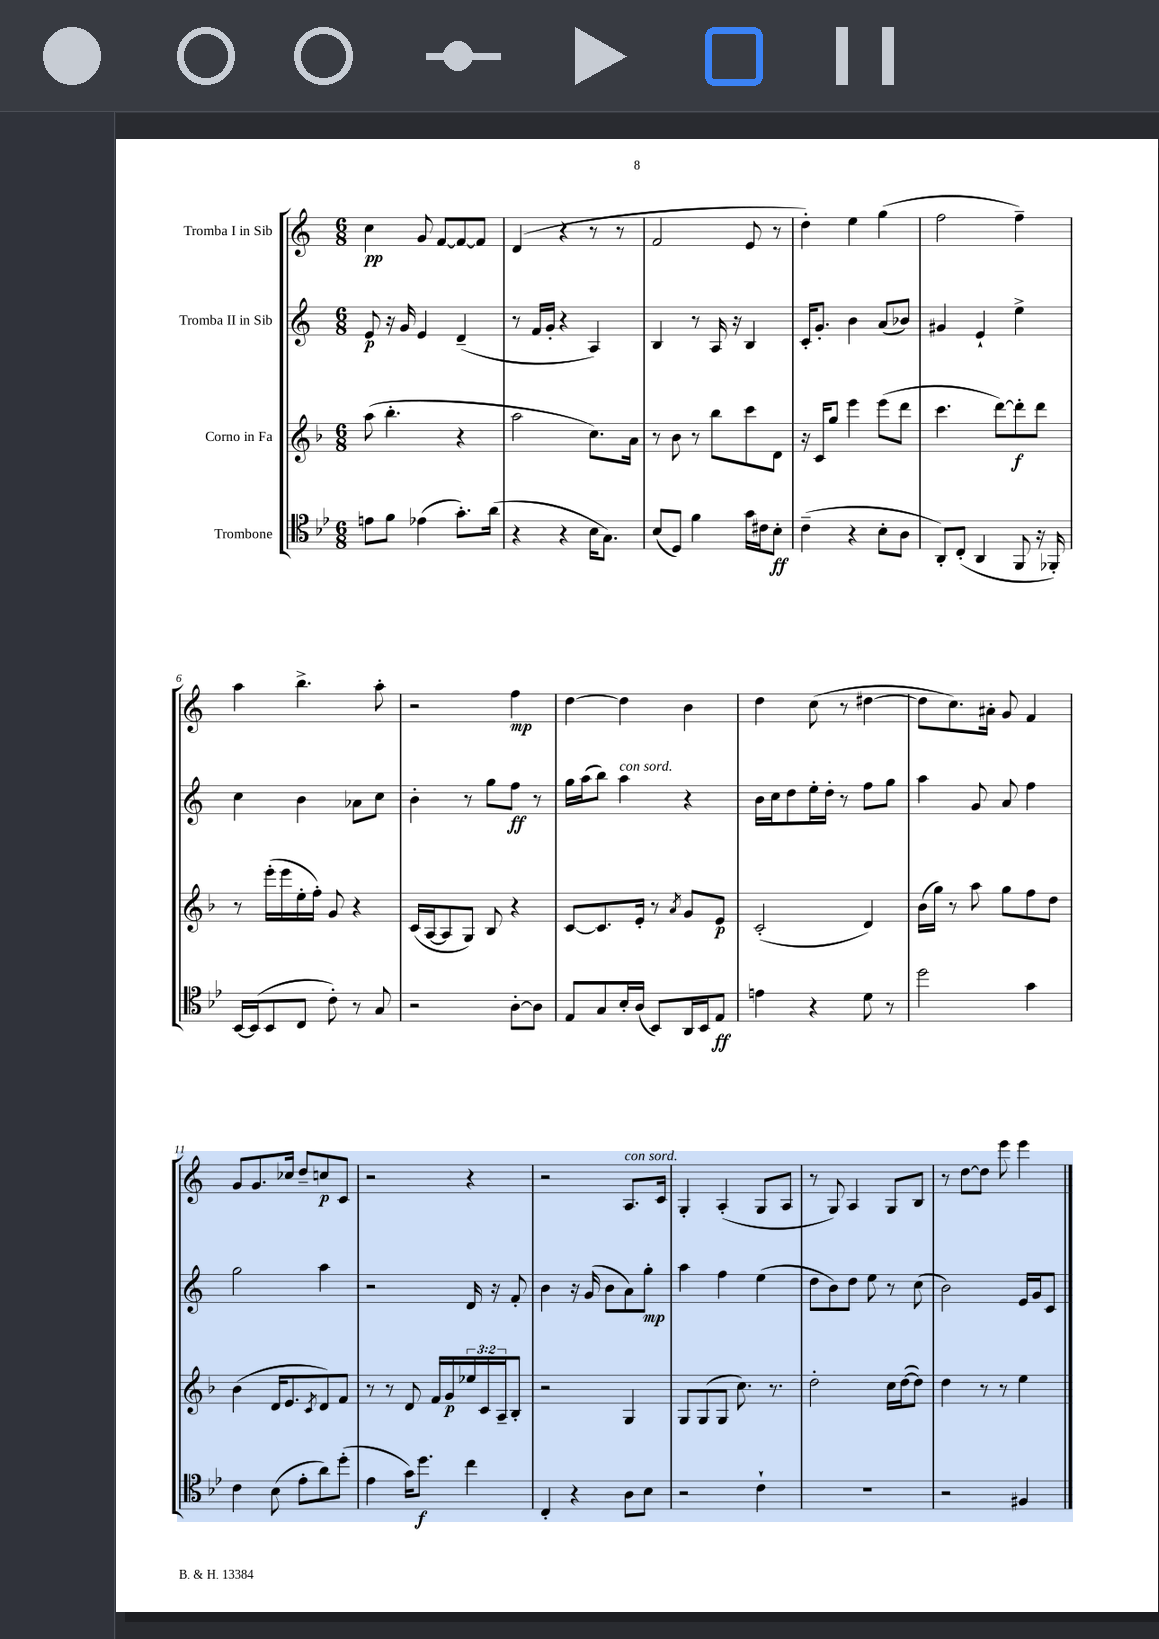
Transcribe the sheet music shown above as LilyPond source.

<<
\new StaffGroup <<
\new Staff = "s0" \with { instrumentName = "Tromba I in Sib" } {
    \clef treble \key c \major \numericTimeSignature \time 6/8
    c''4\pp g'8 f'8~ f'8~ f'8 |
    d'4( r4 r8 r8 |
    f'2 e'8 r8 |
    d''4-.) e''4 g''4( |
    f''2 f''4--) |
    a''4 b''4.-> a''8-. |
    r2 f''4\mp |
    d''4~ d''4 b'4 |
    d''4 c''8( r8 dis''4~ |
    dis''8 c''8.) ais'16-. g'8 f'4 |
    g'8 g'8. ces''16 d''8-- c''8\p c'8 |
    r2 r4 |
    r2 a8.^\markup { \italic "con sord." } c'16 |
    g4-. a4-.( g8 a8 |
    r8 g8) a4 g8 b8 |
    r8 d''8~ d''8 e'''8 e'''4 \bar "|." |
}
\new Staff = "s1" \with { instrumentName = "Tromba II in Sib" } {
    \clef treble \key c \major \numericTimeSignature \time 6/8
    e'8\p r16 g'16 e'4 d'4--( |
    r8 f'16 g'16-. r4 a4) |
    b4 r8 a16 r16 b4 |
    c'16-. g'8.-. b'4 a'8( bes'8) |
    gis'4 e'4-! e''4-> |
    c''4 b'4 aes'8 c''8 |
    b'4-. r8 g''8 f''8\ff r8 |
    g''16 a''16( b''8) a''4^\markup { \italic "con sord." } r4 |
    b'16 c''16 d''8 e''16-. d''16-. r8 f''8 g''8 |
    a''4 g'8 a'8 f''4 |
    g''2 a''4 |
    r2 d'16 r16 f'8-. |
    b'4 r16 g'16( b'8 a'8) g''8-.\mp |
    a''4 f''4 e''4( |
    d''8 b'8) d''8 e''8 r8 c''8( |
    b'2) e'16 g'16 c'8 \bar "|." |
}
\new Staff = "s2" \with { instrumentName = "Corno in Fa" } {
    \clef treble \key f \major \numericTimeSignature \time 6/8 \override Staff.TupletNumber.text = #tuplet-number::calc-fraction-text
    a''8( bes''4.-. r4 |
    a''2 c''8.) a'16 |
    r8 bes'8 r8 bes''8 c'''8 d'8 |
    r16 c'16 g''8 e'''4 e'''8( d'''8 |
    c'''4. d'''8~) d'''8-.\f d'''8 |
    r8 e'''16-.( e'''16 e''16-. f''16-.) g'8 r4 |
    c'16( a16~ a8 g8) bes8 r4 |
    c'8~ c'8. e'16-. r8 \acciaccatura { a'8 } g'8 e'8\p |
    c'2-.( d'4) |
    bes'16( g''16) r8 a''8 g''8 f''8 d''8 |
    bes'4( d'16 e'8. \acciaccatura { c'8 } d'8) f'8 |
    r8 r8 d'8 f'16 g'16\p \tuplet 3/2 { ees''16 c'16 a16-- } bes8-. |
    r2 g4 |
    g8 g8( g8 c''8.) r8. |
    d''2-. c''16 d''16~( d''8) |
    d''4 r8 r8 e''4 \bar "|." |
}
\new Staff = "s3" \with { instrumentName = "Trombone" } {
    \clef tenor \key bes \major \numericTimeSignature \time 6/8
    e'8 f'8 ees'4( g'8.-.) a'16( |
    r4 r4 bes16 g8.) |
    bes8( d8) f'4 g'16 cis'16 bes8-.\ff |
    c'4--( r4 bes8-. a8 |
    a,8-.) c8-.( a,4 f,8 r16 fes,16-.) |
    bes,16~ bes,16( bes,8 c8 c'8-.) r8 g8 |
    r2 a8~-. a8 |
    ees8 g8 bes16-. a16( bes,8) a,16 bes,16 ees8\ff |
    e'4 r4 d'8 r8 |
    d''2 g'4 |
    c'4 bes8( ees'8-. a'8) d''8-.( |
    ees'4 g'16) d''8.\f c''4 |
    c4-. r4 a8 bes8 |
    r2 c'4-! |
    R2. |
    r2 fis4 \bar "|." |
}
>>
>>
